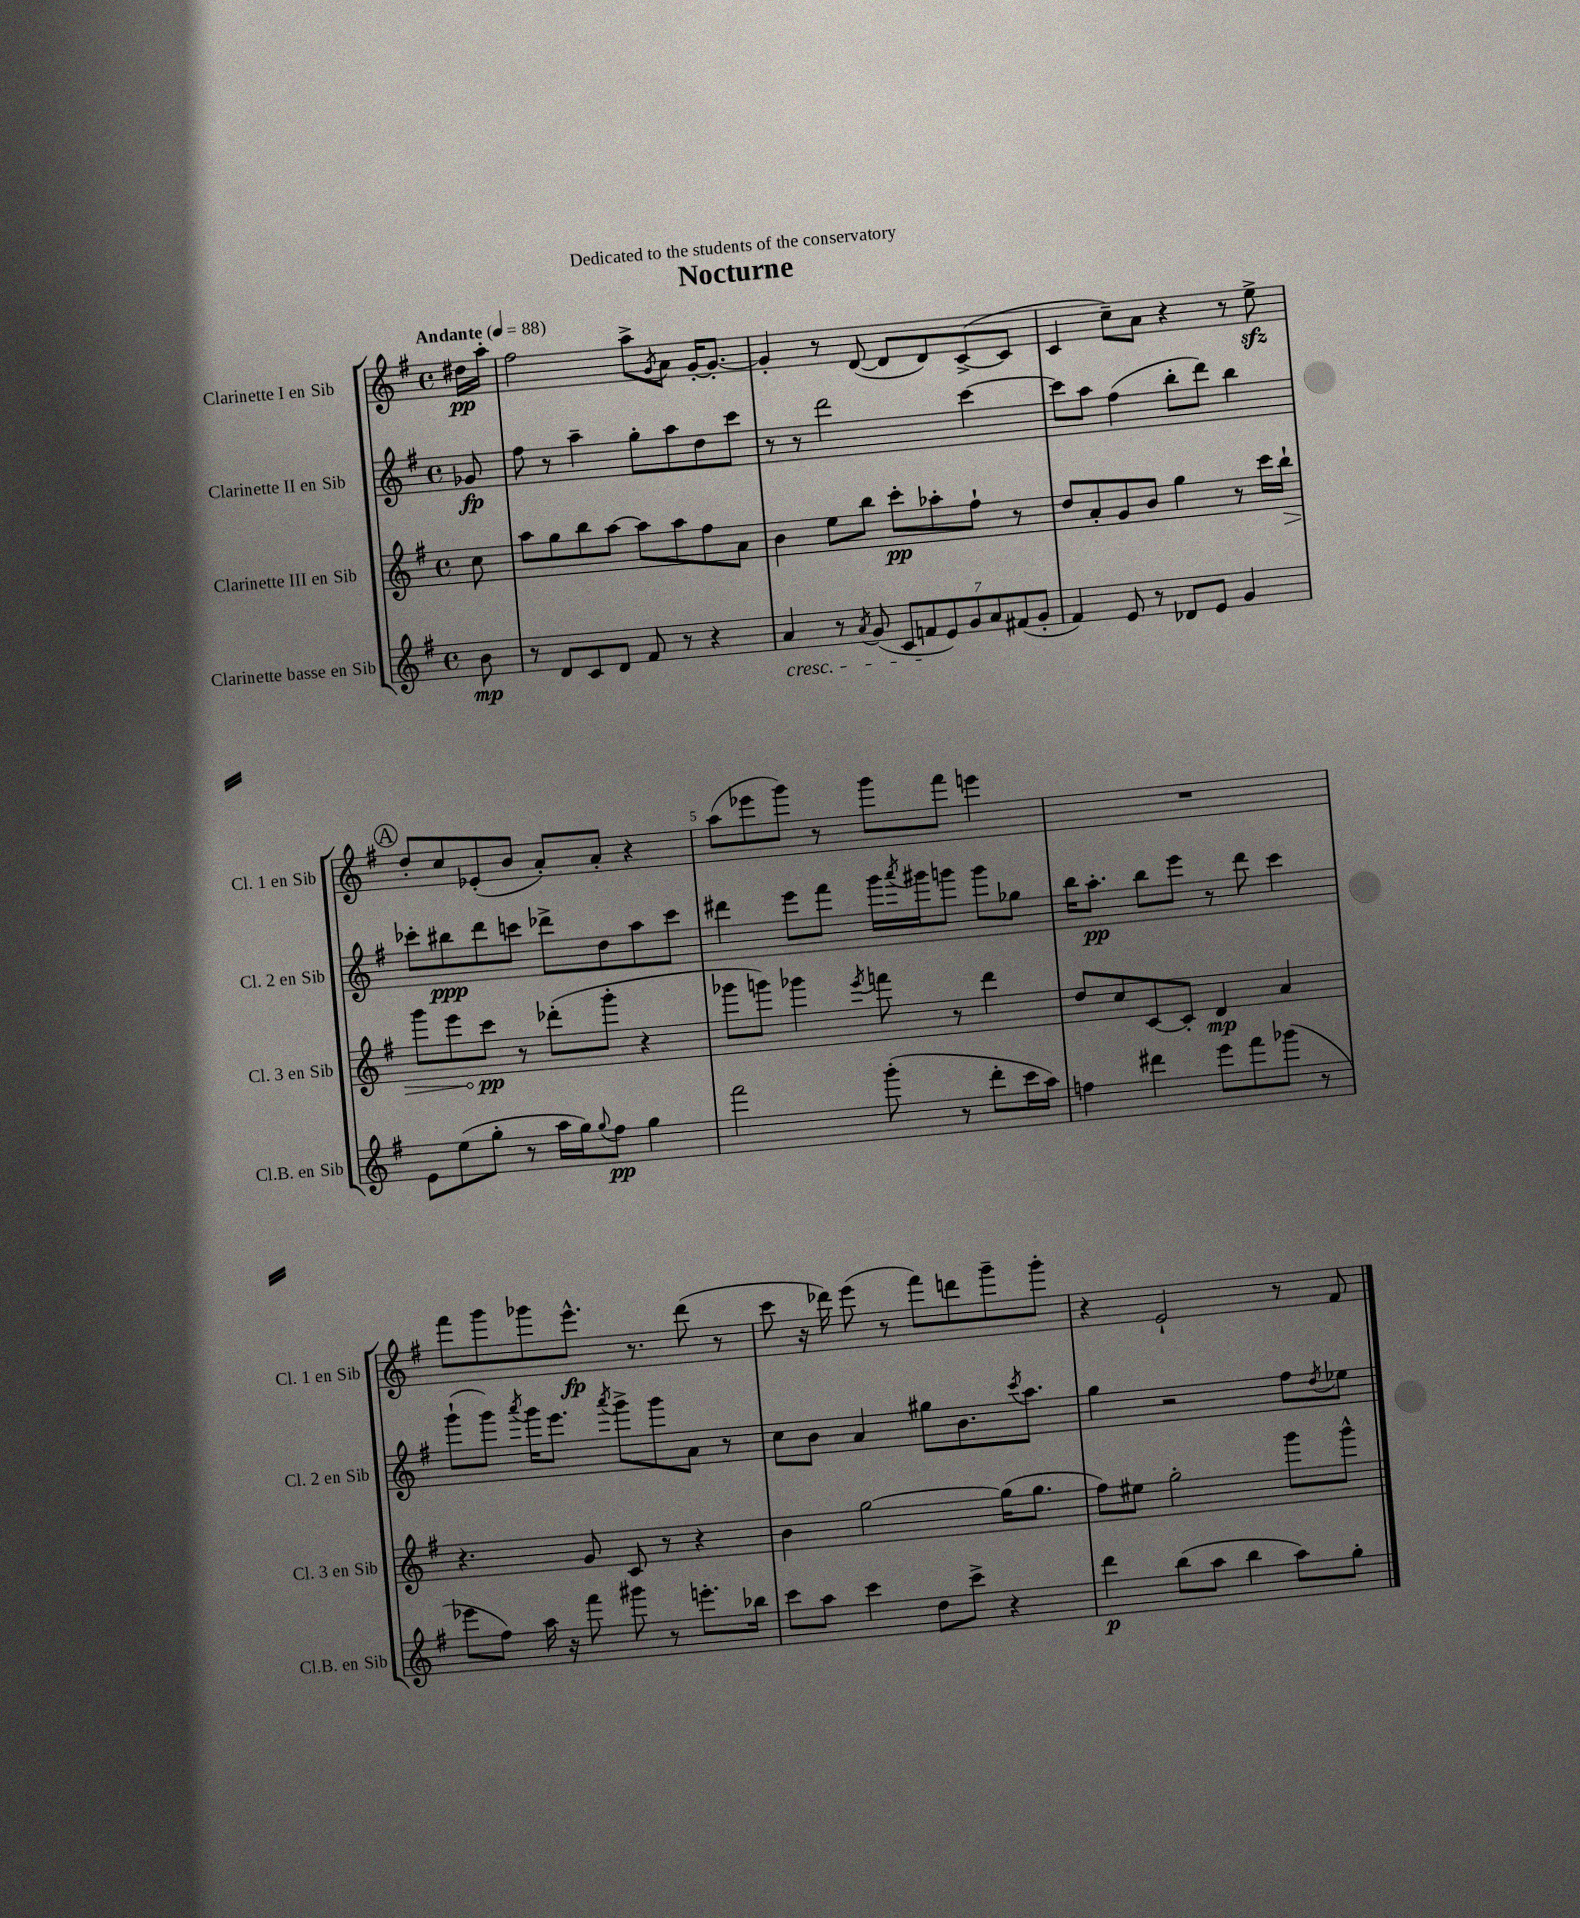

**kern	**dynam	**kern	**dynam	**kern	**dynam	**kern	**dynam
*part4	*part4	*part3	*part3	*part2	*part2	*part1	*part1
*staff4	*staff4	*staff3	*staff3	*staff2	*staff2	*staff1	*staff1
*I"Clarinette basse en Sib	*	*I"Clarinette III en Sib	*	*I"Clarinette II en Sib	*	*I"Clarinette I en Sib	*
*I'Cl.B. en Sib	*	*I'Cl. 3 en Sib	*	*I'Cl. 2 en Sib	*	*I'Cl. 1 en Sib	*
*clefG2	*	*clefG2	*	*clefG2	*	*clefG2	*
*k[f#]	*	*k[f#]	*	*k[f#]	*	*k[f#]	*
*M4/4	*	*M4/4	*	*M4/4	*	*M4/4	*
*met(c)	*	*met(c)	*	*met(c)	*	*met(c)	*
*MM88	*	*MM88	*	*MM88	*	*MM88	*
=	=	=	=	=	=	=	=
!	!	!	!	!	!	!LO:TX:a:B:t=Andante	!
8b\	mp	8cc\	.	8g-X/	fp	16dd#X\LL	pp
.	.	.	.	.	.	16aa'\JJ	.
=1	=1	=1	=1	=1	=1	=1	=1
8r	.	8aa\L	.	8ff#\	.	2ff#\	.
8d/L	.	8gg\	.	8r	.	.	.
8c/	.	8bb\	.	4aa~\	.	.	.
8d/J	.	[8aa\J	.	.	.	.	.
8f#/	.	8aa\L]	.	8gg'\L	.	8aa^\L	.
.	.	.	.	.	.	8qg/	.
8r	.	8aa\	.	8aa\	.	8a\J	.
4r	.	8ff#\	.	8dd\	.	[16g'/KL	.
.	.	.	.	.	.	8.g'/J_	.
.	.	8a\J	.	8ccc\J	.	.	.
=2	=2	=2	=2	=2	=2	=2	=2
!LO:TX:b:i:t=cresc.	!	!	!	!	!	!	!
4a/	.	4b\	.	8r	.	4g'/]	.
.	.	.	.	8r	.	.	.
8r	.	8ee\L	.	2ddd\	.	8r	.
8qa/	.	.	.	.	.	.	.
(8g/	.	8bb\J	.	.	.	([8d/	.
14c/L	.	8ccc'\L	pp	.	.	8d/L]	.
14fn/	.	.	.	.	.	.	.
.	.	8aa-X'\	.	.	.	8d/)	.
14e/)	.	.	.	.	.	.	.
14g/	.	.	.	.	.	.	.
.	.	8ff#`\J	.	[4ccc\	.	([8c^/	.
14a/	.	.	.	.	.	.	.
(14f#X/	.	.	.	.	.	.	.
.	.	8r	.	.	.	8c/J]	.
14g'/J	.	.	.	.	.	.	.
=3	=3	=3	=3	=3	=3	=3	=3
4f#/)	.	8dd/L	.	8ccc\L]	.	4c/	.
.	.	8a'/	.	8aa\J	.	.	.
8e/	.	8g/	.	(4ff#\	.	8cc~\L)	.
8r	.	8b/J	.	.	.	8a\J	.
8d-X/L	.	4gg\	.	8bb'\L	.	4r	.
8e/J	.	.	.	8ddd\J)	.	.	.
4g/	.	8r	.	4bb\	.	8r	.
.	.	16ccc\LL	.	.	.	8eezz^\	.
!	!	!	!LO:HP:b	!	!	!	!
.	.	16bb`\JJ	>	.	.	.	.
!!LO:LB:g=z
!!LO:REH:place=s1:t=A
=4	=4	=4	=4	=4	=4	=4	=4
8e\L	.	8ggg\L	.	8ccc-X'\L	.	8dd'/L	.
(8ee\	.	8eee\	.	8bb#X\	ppp	8cc/	.
8gg'\J	.	8ccc\J	pp	8ddd\	.	(8e-X'/	.
8r	.	8r	]	8cccn\J	.	8b/J	.
16aa\LL	.	(8ddd-X'\L	.	8ddd-X^\L	.	8a'/L)	.
16gg\J)	.	.	.	.	.	.	.
8qqgg/	.	.	.	.	.	.	.
8ff#\J	pp	8ggg'\J	.	8dd\	.	8a'/J	.
4gg\	.	4r	.	8aa\	.	4r	.
.	.	.	.	8ccc\J	.	.	.
=5	=5	=5	=5	=5	=5	=5	=5
2fff#\	.	8ggg-X\L	.	4ddd#X\	.	(8aa\L	.
.	.	8gggn\J)	.	.	.	8eee-X\	.
.	.	4ggg-X\	.	8eee\L	.	8ggg\J)	.
.	.	.	.	8fff#\J	.	8r	.
.	.	8qeee/	.	.	.	.	.
(8ggg'\	.	8fffn\	.	16ggg\LL	.	8ggg\L	.
.	.	.	.	8qaaa/	.	.	.
.	.	.	.	16ggg#X\J	.	.	.
8r	.	8r	.	8gggn\J	.	8fff#\J	.
8ddd'\L	.	4ddd\	.	8ggg\L	.	4eeen\	.
16ccc\L	.	.	.	8gg-X\J	.	.	.
16aa\JJ)	.	.	.	.	.	.	.
=6	=6	=6	=6	=6	=6	=6	=6
4ffn\	.	8dd/L	.	16bb\KL	.	1r	.
.	.	.	.	8.aa'\J	pp	.	.
.	.	8cc/	.	.	.	.	.
4ddd#X\	.	[8c/	.	8bb\L	.	.	.
.	.	8c'/J]	.	8eee\J	.	.	.
8eee\L	.	4d/	mp	8r	.	.	.
8fff#\	.	.	.	8ddd\	.	.	.
(8ggg-X\J	.	4a/	.	4ccc\	.	.	.
8r	.	.	.	.	.	.	.
!!LO:LB:g=z
=7	=7	=7	=7	=7	=7	=7	=7
8eee-X\L	.	4.r	.	(8ggg`\L	.	8fff#\L	.
8ff#\J)	.	.	.	8ggg\J)	.	8ggg\	.
.	.	.	.	8qaaa/	.	.	.
16aa\	.	.	.	16ggg\KL	.	8ggg-X\	.
16r	.	.	.	8.eee\J	.	.	.
8fff#\	.	8g/	.	.	.	8.eee^^\J	fp
.	.	.	.	8qaaa/	.	.	.
8ggg#X\	.	8c/	.	8ggg^\L	.	.	.
.	.	.	.	.	.	8.r	.
8r	.	8r	.	8ggg\	.	.	.
8.eeen'\L	.	4r	.	8a\J	.	(8ddd\	.
.	.	.	.	8r	.	8r	.
16bb-X\Jk	.	.	.	.	.	.	.
=8	=8	=8	=8	=8	=8	=8	=8
8ccc\L	.	4b\	.	8cc\L	.	8ccc\	.
8aa\J	.	.	.	8b\J	.	16r	.
.	.	.	.	.	.	16ddd-X\)	.
4ccc\	.	[2gg\	.	4a/	.	(8eee\	.
.	.	.	.	.	.	8r	.
8dd\L	.	.	.	8gg#X\L	.	8fff#\L)	.
8ccc^\J	.	.	.	8.b\	.	8dddn\	.
4r	.	(16gg\KL]	.	.	.	8ggg~\	.
.	.	.	.	8qccc/	.	.	.
.	.	8.gg\J	.	8.aa\J	.	.	.
.	.	.	.	.	.	8ggg'\J	.
=9	=9	=9	=9	=9	=9	=9	=9
4ddd\	p	8ff#\L)	.	4gg\	.	4r	.
.	.	8ee#X\J	.	.	.	.	.
(8bb\L	.	2gg'\	.	2r	.	2e`/	.
8aa\J	.	.	.	.	.	.	.
4bb\	.	.	.	.	.	.	.
8aa\L)	.	8ggg\L	.	8ff#\L	.	8r	.
.	.	.	.	8qdd/	.	.	.
8gg'\J	.	8ggg^^\J	.	8ee-X\J	.	8f#/	.
==	==	==	==	==	==	==	==
*-	*-	*-	*-	*-	*-	*-	*-
